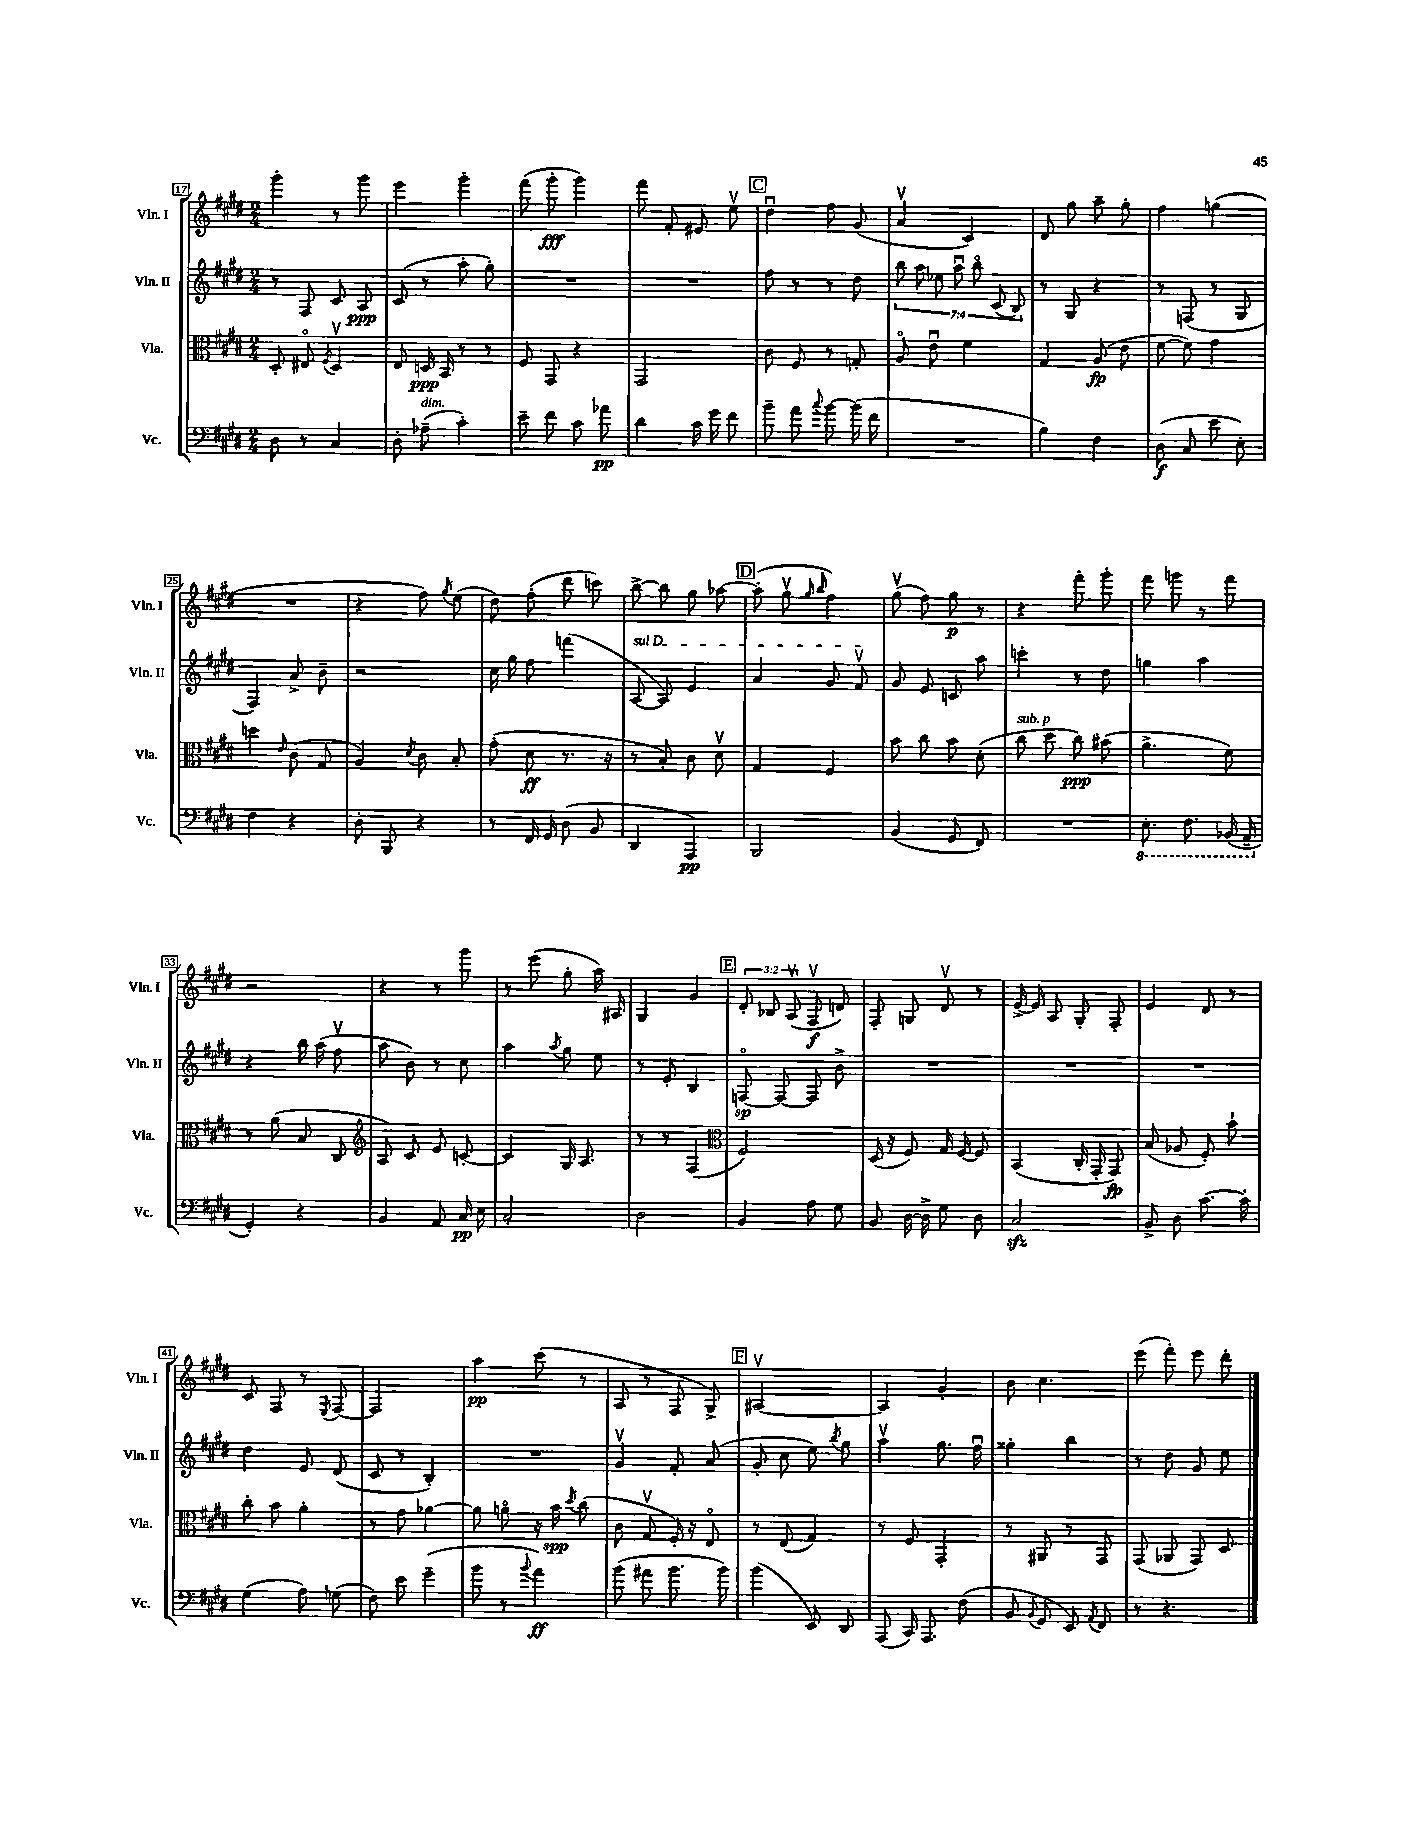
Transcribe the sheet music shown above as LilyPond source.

<<
\new StaffGroup <<
\new Staff = "s0" \with { instrumentName = "Vln. I" shortInstrumentName = "Vln. I" } {
    \clef treble \key e \major \numericTimeSignature \time 2/4 \override Staff.TupletNumber.text = #tuplet-number::calc-fraction-text
    \autoBeamOff gis'''4-. r8 gis'''8 |
    e'''4 gis'''4-. |
    fis'''8( gis'''8-.\fff gis'''4) |
    fis'''8 fis'8-. eis'8 e''8\upbow |
    \mark \markup { \box "C" } dis''4\downbow fis''8 gis'8( |
    a'4\upbow cis'4) |
    dis'8 gis''8 a''8-- gis''8-. |
    fis''4 g''4( |
    R2 |
    r4 fis''8) \acciaccatura { gis''8 } e''8( |
    dis''8) fis''8-.( dis'''8 c'''8) |
    b''8~-> b''8 gis''8 aes''8~ |
    \mark \markup { \box "D" } aes''8-.( gis''8\upbow \grace { gis''16 b''16 } fis''4) |
    gis''8\upbow( fis''8) gis''8\p r8 |
    r4 fis'''8-. gis'''8-. |
    fis'''8 g'''8 r8 fis'''8 |
    r2 |
    r4 r8 gis'''8 |
    r8 e'''8( gis''8-. a''16) ais16 |
    gis4 gis'4 |
    \mark \markup { \box "E" } \tuplet 3/2 { dis'8-. bes8 a8\upbow( } fis8\upbow\f d'8) |
    fis8-. g8 dis'8\upbow r8 |
    e'16~-> e'16 a8 gis8-. fis8-. |
    e'4 dis'8 r8 |
    cis'8 fis8 r8 \acciaccatura { e8 } fis8~ |
    fis2 |
    a''4\pp cis'''8( r8 |
    a8 r8 fis8 gis8->) |
    \mark \markup { \box "F" } ais2~\upbow |
    ais4 gis'4-. |
    b'8 cis''4. |
    e'''8( fis'''8-.) e'''8 dis'''8-. \bar "|." |
}
\new Staff = "s1" \with { instrumentName = "Vln. II" shortInstrumentName = "Vln. II" } {
    \clef treble \key e \major \numericTimeSignature \time 2/4 \override Staff.TupletNumber.text = #tuplet-number::calc-fraction-text
    \autoBeamOff r8 fis8 cis'8 a8\ppp |
    cis'8( r8 a''8-. gis''8-.) |
    R2 |
    R2 |
    \mark \markup { \box "C" } fis''8 r8 r8 dis''8 |
    \tuplet 7/4 { b''8 a''8 ees''8 a''8\downbow b''8\flageolet cis'8( b8) } |
    r8 gis8 r4 |
    r8 f8( r8 gis8 |
    fis4) a'8-> b'8-- |
    r2 |
    cis''16 gis''16 fis''8 f'''4( |
    \once \override TextSpanner.bound-details.left.text = \markup { \italic "sul D" } a8~\startTextSpan a8) e'4 |
    \mark \markup { \box "D" } a'4 gis'8 fis'8\upbow\stopTextSpan |
    gis'8 e'8 c'8 a''8 |
    c'''4-. r8 dis''8 |
    g''4 a''4 |
    r4 b''16 a''16( fis''8\upbow |
    a''8 b'8) r8 cis''8 |
    a''4 \acciaccatura { a''8 } gis''8 e''8 |
    r8 e'8-. b4 |
    \mark \markup { \box "E" } f8~\flageolet\sp f8~ f8 b'8-> |
    R2 |
    R2 |
    R2 |
    dis''4 e'8 dis'8( |
    cis'8 r8 b4-.) |
    R2 |
    gis'4\upbow fis'8-. a'8( |
    \mark \markup { \box "F" } gis'8-. cis''8 e''8) \acciaccatura { b''8 } gis''8 |
    a''4\upbow gis''8. fis''16\downbow |
    gisis''4-. b''4 |
    r8 dis''8 gis'8 e''8 \bar "|." |
}
\new Staff = "s2" \with { instrumentName = "Vla." shortInstrumentName = "Vla." } {
    \clef alto \key e \major \numericTimeSignature \time 2/4
    \autoBeamOff dis8-. eis8\flageolet \acciaccatura { fis8 } dis4\upbow |
    e8 d16\ppp b,16 r8 r8 |
    fis8 gis,8 r4 |
    gis,2 |
    \mark \markup { \box "C" } cis'8 fis8 r8 g8-. |
    a8\flageolet e'8\downbow fis'4 |
    gis4 a8\fp( e'8 |
    fis'8~ fis'8) gis'4 |
    d''4 \grace { e'16 } cis'8( gis8 |
    a4) \acciaccatura { dis'8 } cis'8 b8-. |
    gis'8-.( dis'8\ff r8. r16 |
    r8 b8-.) cis'8 dis'8\upbow |
    \mark \markup { \box "D" } gis4 fis4 |
    b'8 cis''8 b'8 dis'8-.( |
    cis''8^\markup { \italic "sub. p" } dis''8 cis''8\ppp) bis'8( |
    a'4.-> fis'8) |
    r8 a'8( b8 cis8 |
    \clef treble a8) cis'8 e'8 c'8~-. |
    c'4 gis16 a8. |
    r8 r8 fis4( |
    \mark \markup { \box "E" } \clef alto fis2) |
    dis16( r16 fis8) gis16 fis16~ fis8 |
    b,4( cis16-. gis,16-. gis,8\fp) |
    b8( aes8 fis8-.) b'8-! |
    cis''8-. b'8 a'4-. |
    r8 gis'8 aes'4~ |
    aes'8 a'8\flageolet r16 b'16\spp \acciaccatura { dis''8 } cis''8( |
    cis'8 gis8\upbow fis16-.) r16 e8\flageolet |
    \mark \markup { \box "F" } r8 e8( gis4) |
    r8 fis8 gis,4-. |
    r8 ais,8 r8 gis,8 |
    gis,8( aes,8 gis,8) dis8 \bar "|." |
}
\new Staff = "s3" \with { instrumentName = "Vc." shortInstrumentName = "Vc." } {
    \clef bass \key e \major \numericTimeSignature \time 2/4
    \autoBeamOff dis8 r8 cis4 |
    dis8-. aes8--^\markup { \italic "dim." }( cis'4-.) |
    e'8-- fis'8 cis'8 aes'8\pp |
    dis'4 cis'16 gis'16 fis'8 |
    \mark \markup { \box "C" } b'8-- a'8 \appoggiatura { cis''8 } b'8~ b'16( fis'16 |
    R2 |
    b4) fis4 |
    dis8\f( cis8 e'8 e8-.) |
    fis4 r4 |
    dis8-. b,,8 r4 |
    r8 fis,16 gis,16 dis8( b,8 |
    dis,4 a,,4\pp) |
    \mark \markup { \box "D" } b,,2 |
    b,4( gis,8 fis,8) |
    R2 |
    \ottava #-1 e,8.-. fis,8. bes,,16( a,,16-- \ottava #0 |
    gis,4-.) r4 |
    b,4 a,8 cis16\pp e16 |
    cis2-. |
    dis2 |
    \mark \markup { \box "E" } b,4 a8 gis8 |
    b,8 dis16~ dis16-> gis8 dis8 |
    cis2\sfz |
    b,8-> dis8 cis'8.~ cis'16-. |
    gis4( a8) g8( |
    fis8) e'8 gis'4--( |
    b'8 r8 \appoggiatura { b'8 } a'4\ff) |
    b'8( ais'8 b'8. b'16) |
    \mark \markup { \box "F" } b'4( e,8) dis,8 |
    a,,8( cis,16) a,,8. fis8( |
    b,8 \appoggiatura { b,8 } gis,8 e,8) \acciaccatura { a,8 } fis,8 |
    r8 r4. \bar "|." |
}
>>
>>
\layout { \context { \Score currentBarNumber = #17 \override BarNumber.stencil = #(make-stencil-boxer 0.1 0.3 ly:text-interface::print) } }
